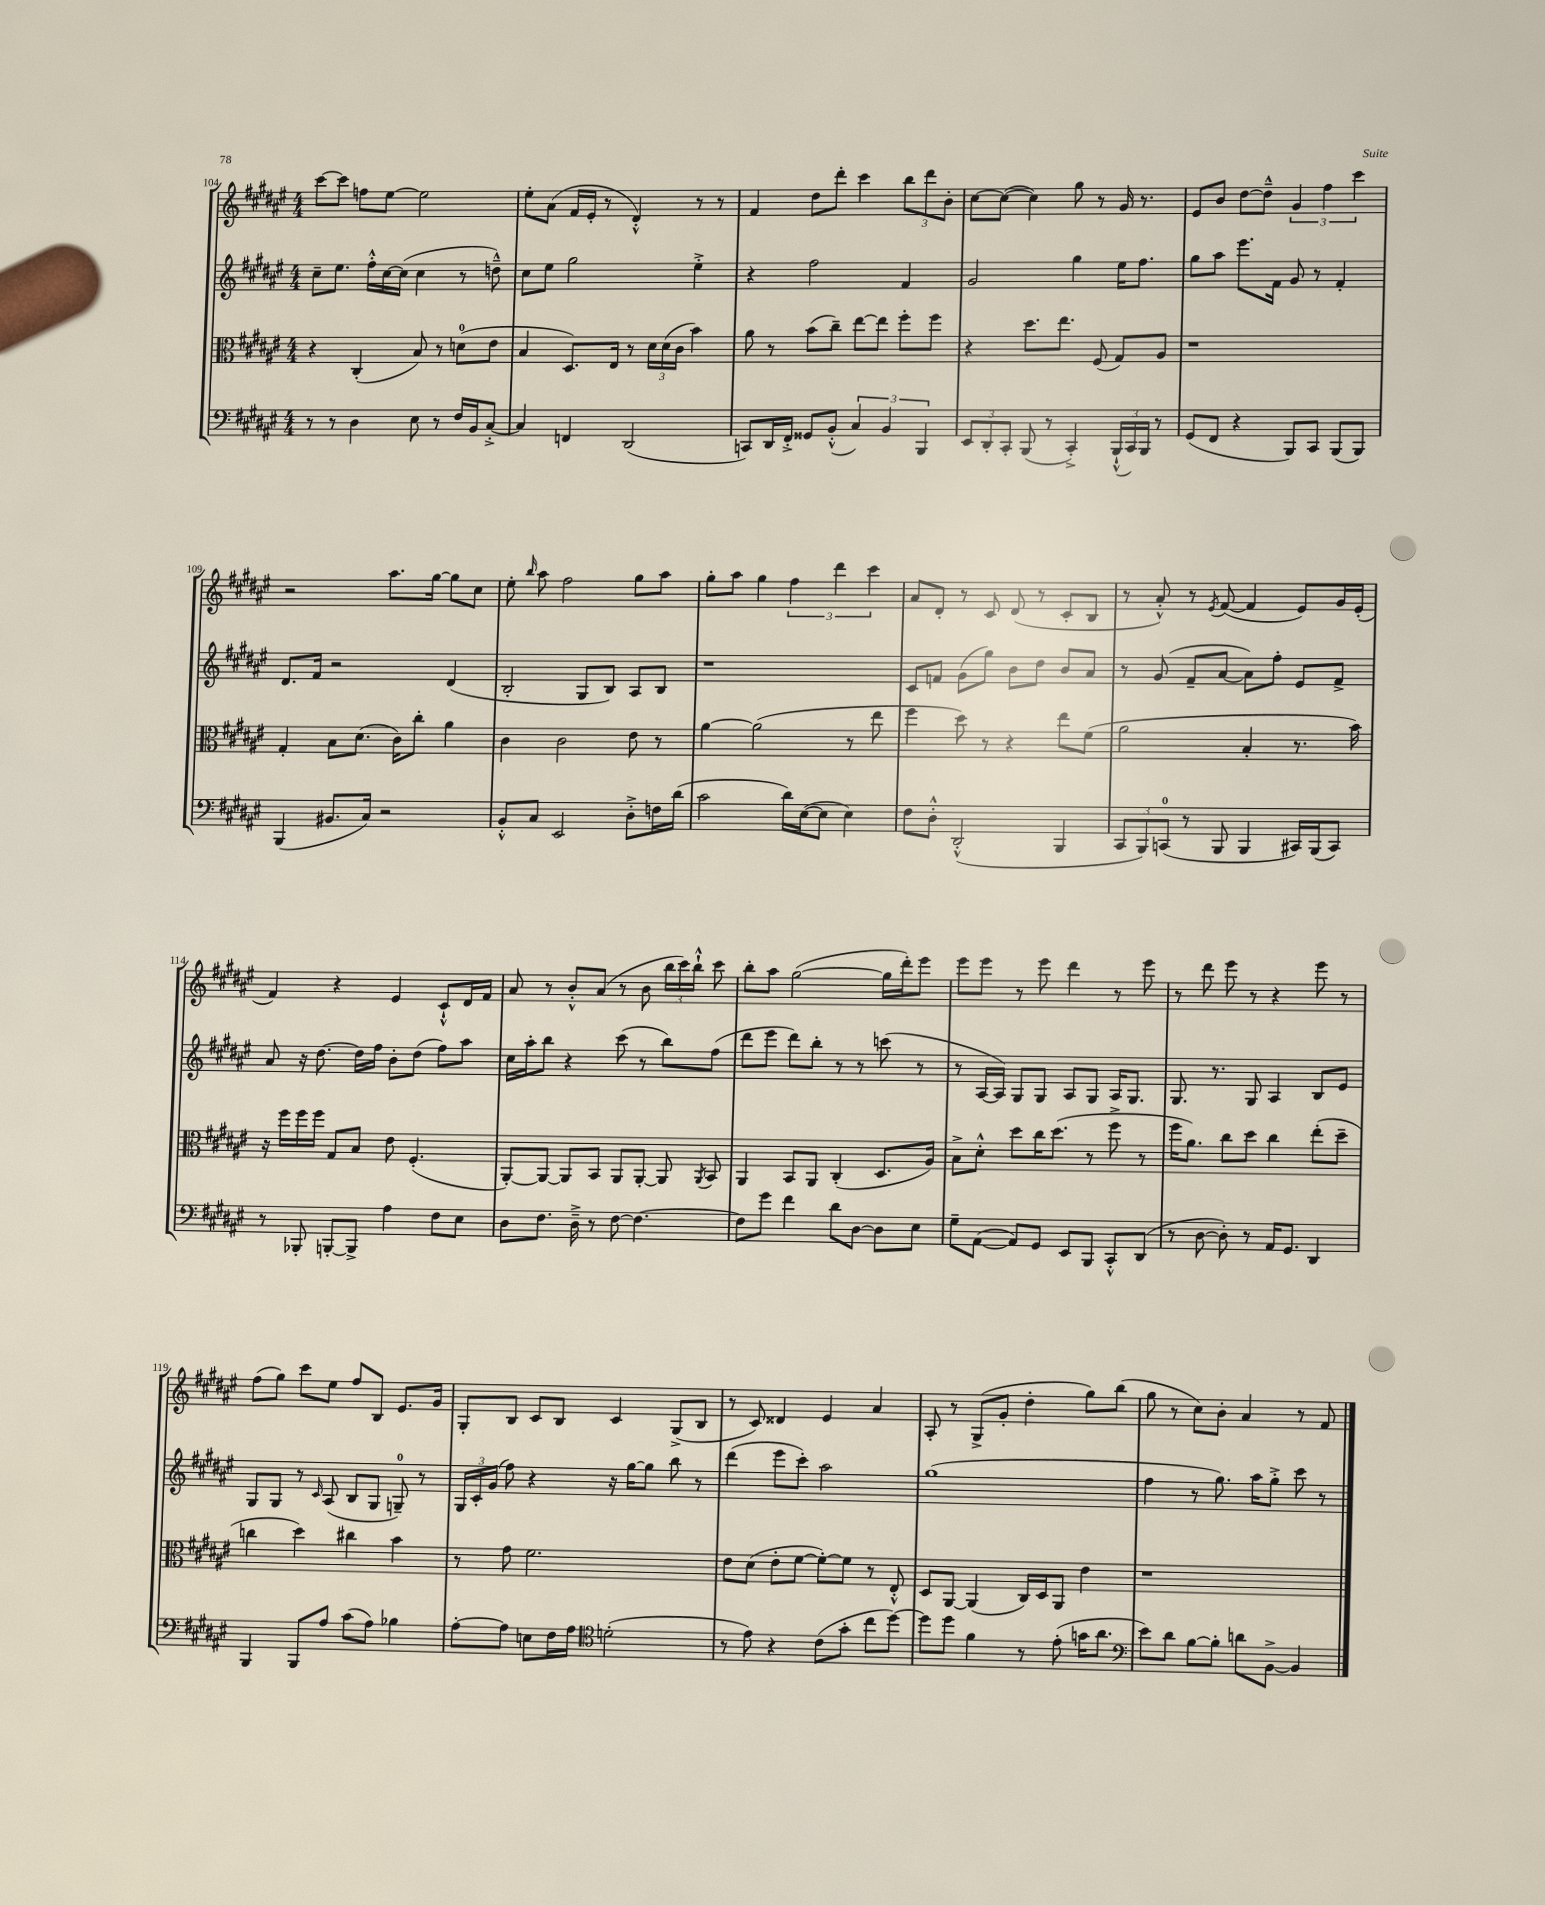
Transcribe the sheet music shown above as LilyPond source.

<<
\new StaffGroup <<
\new Staff = "s0" {
    \clef treble \key fis \major \numericTimeSignature \time 4/4
    \autoBeamOff cis'''8[~ cis'''8] f''8[ eis''8]~ eis''2 |
    eis''8[-. ais'8]( fis'16[ eis'16]-. r8 dis'4-.-^) r8 r8 |
    fis'4 dis''8[ dis'''8]-. cis'''4 \tuplet 3/2 { b''8[ dis'''8 b'8]-. } |
    cis''8[~ cis''8]~( cis''4) gis''8 r8 gis'16 r8. |
    eis'8[ b'8] dis''8[~ dis''8]---^ \tuplet 3/2 { gis'4 fis''4 cis'''4 } |
    r2 ais''8.[ gis''16]~ gis''8[ cis''8] |
    eis''8-. \grace { b''16 } ais''8 fis''2 gis''8[ ais''8] |
    gis''8[-. ais''8] gis''4 \tuplet 3/2 { fis''4 dis'''4 cis'''4 } |
    ais'8[ dis'8]-. r8 cis'8 dis'8( r8 cis'8[-. b8] |
    r8 ais'8-.-^) r8 \acciaccatura { eis'8 } fis'8~( fis'4 eis'8[) gis'16 eis'16]-.( |
    fis'4) r4 eis'4 cis'8[-!-^ dis'16 fis'16] |
    ais'8 r8 b'8[-.-^ ais'8]( r8 b'8 \tuplet 3/2 { b''16[ cis'''16) b''16]-!-^ } cis'''8 |
    b''8[-. ais''8] gis''2~( gis''16[ dis'''16-.) eis'''8] |
    eis'''8[ eis'''8] r8 eis'''8 dis'''4 r8 eis'''8 |
    r8 dis'''8 eis'''8 r8 r4 eis'''8 r8 |
    fis''8[( gis''8]) cis'''8[ eis''8] fis''8[ b8] eis'8.[ gis'16] |
    gis8[-. b8] cis'8[ b8] cis'4 gis8[->( b8] |
    r8 cis'8) disis'4 eis'4 ais'4 |
    ais8-. r8 gis8[->( gis'8]-. dis''4-. gis''8[) b''8]( |
    gis''8 r8 cis''8[) b'8]-. ais'4 r8 fis'8 \bar "|." |
}
\new Staff = "s1" {
    \clef treble \key fis \major \numericTimeSignature \time 4/4
    \autoBeamOff cis''8[-- eis''8.] fis''16[-.-^ cis''16~ cis''16]( cis''4 r8 d''8---^) |
    cis''8[ eis''8] gis''2 eis''4-.-> |
    r4 fis''2 fis'4 |
    gis'2 gis''4 eis''16[ fis''8.] |
    gis''8[ ais''8] eis'''8.[ fis'16] gis'8 r8 fis'4-. |
    dis'8.[ fis'16] r2 dis'4( |
    b2-. gis8[ b8]) ais8[ b8] |
    r1 |
    cis'8[ f'8] gis'8[( gis''8]) b'8[ dis''8] b'8[ ais'8] |
    r8 gis'8( fis'8[-- ais'8]~ ais'8[) fis''8]-. eis'8[ fis'8]-> |
    ais'8 r16 dis''8.~ dis''16[ fis''16] b'8[-. dis''8]( fis''8[) ais''8] |
    cis''16[ ais''16-. b''8] r4 cis'''8( r8 b''8[) fis''8]( |
    dis'''8[ eis'''8] dis'''8[) b''8]-. r8 r8 c'''8( r8 |
    r8 ais16[~ ais16]) gis8[ gis8] ais8[ gis8] ais16[ gis8.] |
    gis8. r8. gis8 ais4 b8[ eis'8] |
    gis8[ gis8] r8 \grace { cis'16 } ais8( b8[ gis8] g8-0--) r8 |
    \tuplet 3/2 { gis16[ cis'16-. gis'16]( } fis''8) r4 r16 gis''16[~ gis''8] b''8 r8 |
    dis'''4( eis'''8[ cis'''8]-.) ais''2 |
    gis''1( |
    fis''4 r8 gis''8.) ais''16[ gis''8]-.-> cis'''8 r8 \bar "|." |
}
\new Staff = "s2" {
    \clef alto \key fis \major \numericTimeSignature \time 4/4
    \autoBeamOff r4 cis4-.( b8) r8 d'8[-0( eis'8] |
    b4 dis8.[) eis16] r8 \tuplet 3/2 { dis'16[ dis'16( cis'16] } b'4) |
    ais'8 r8 b'8[( cis''8]--) eis''8[~ eis''8] fis''8[-. fis''8] |
    r4 dis''8.[ eis''8.] fis8( gis8[) ais8] |
    r1 |
    gis4-. b8[ dis'8.]( cis'16[) cis''8]-. ais'4 |
    cis'4 cis'2 eis'8 r8 |
    ais'4~ ais'2( r8 eis''8 |
    fis''4 dis''8) r8 r4 eis''8[ fis'8]( |
    ais'2 b4-. r8. b'16) |
    r16 fis''16[ fis''16 fis''16] gis8[ b8] eis'8 fis4.-.( |
    ais,8[~-.) ais,8]~ ais,8[ b,8] ais,8[ ais,8]~-. ais,8 \acciaccatura { ais,8 } b,8 |
    ais,4 b,8[ ais,8] cis4-.( dis8.[ ais16]) |
    b8[-> dis'8]-.-^ dis''8[ cis''16 dis''8.]( r8 fis''8-> r8 |
    fis''16[ ais'8.]) cis''8[ dis''8] cis''4 eis''8[-.( dis''8]-- |
    c''4 dis''4) cis''4 b'4 |
    r8 gis'8 fis'2. |
    eis'8[ dis'8]( eis'8[-. fis'8]~ fis'8[~-.) fis'8] r8 eis8-.-^ |
    dis8[ ais,8]~ ais,4( cis16[) dis16 ais,8] eis'4 |
    r1 \bar "|." |
}
\new Staff = "s3" {
    \clef bass \key fis \major \numericTimeSignature \time 4/4
    \autoBeamOff r8 r8 dis4 eis8 r8 fis16[ b,16 cis8]~-.-> |
    cis4 f,4 dis,2( |
    c,8[) dis,16 fis,16]-.-> gisis,8[ b,8]-.-^( \tuplet 3/2 { cis4) b,4 b,,4 } |
    \tuplet 3/2 { eis,8[ dis,8-. cis,8]-. } b,,8( r8 cis,4-.->) \tuplet 3/2 { b,,16[-!-^( cis,16) b,,16] } r8 |
    gis,8[( fis,8] r4 b,,8[) cis,8] b,,8[( b,,8]) |
    b,,4( bis,8.[ cis16]) r2 |
    b,8[-.-^ cis8] eis,2 dis8[-.-> f16 dis'16]( |
    cis'2 dis'16[) eis16~( eis8] eis4) |
    fis8[ dis8]-.-^ dis,2-.-^( b,,4 |
    \tuplet 3/2 { cis,8[ b,,8) c,8]-0( } r8 b,,8 b,,4 cis,16[) b,,16( cis,8]) |
    r8 bes,,8-. b,,8[~-. b,,8]-> ais4 fis8[ eis8] |
    dis8[ fis8.] dis16---> r8 fis8~ fis4.~ |
    fis8[ gis'8] fis'4 dis'8[ dis8]~ dis8[ eis8] |
    gis8[-- ais,8]~( ais,8[) gis,8] eis,8[ b,,8] cis,8[-.-^ dis,8]( |
    r8 dis8~ dis8-.) r8 ais,16[ gis,8.] dis,4 |
    b,,4 b,,8[ ais8] cis'8[( ais8]) bes4 |
    ais8[~-. ais8] e8[ fis16 ais16] \clef tenor d'2-.( |
    r8 eis'8) r4 cis'8[( gis'8]-. cis''8[ dis''8]~) |
    dis''8[ dis''8] fis'4 r8 eis'8-.( g'16[ ais'8.] |
    \clef bass eis'8[) dis'8] b8[~ b8]-. d'8[ b,8]~-> b,4 \bar "|." |
}
>>
>>
\layout { \context { \Score currentBarNumber = #104 } }
